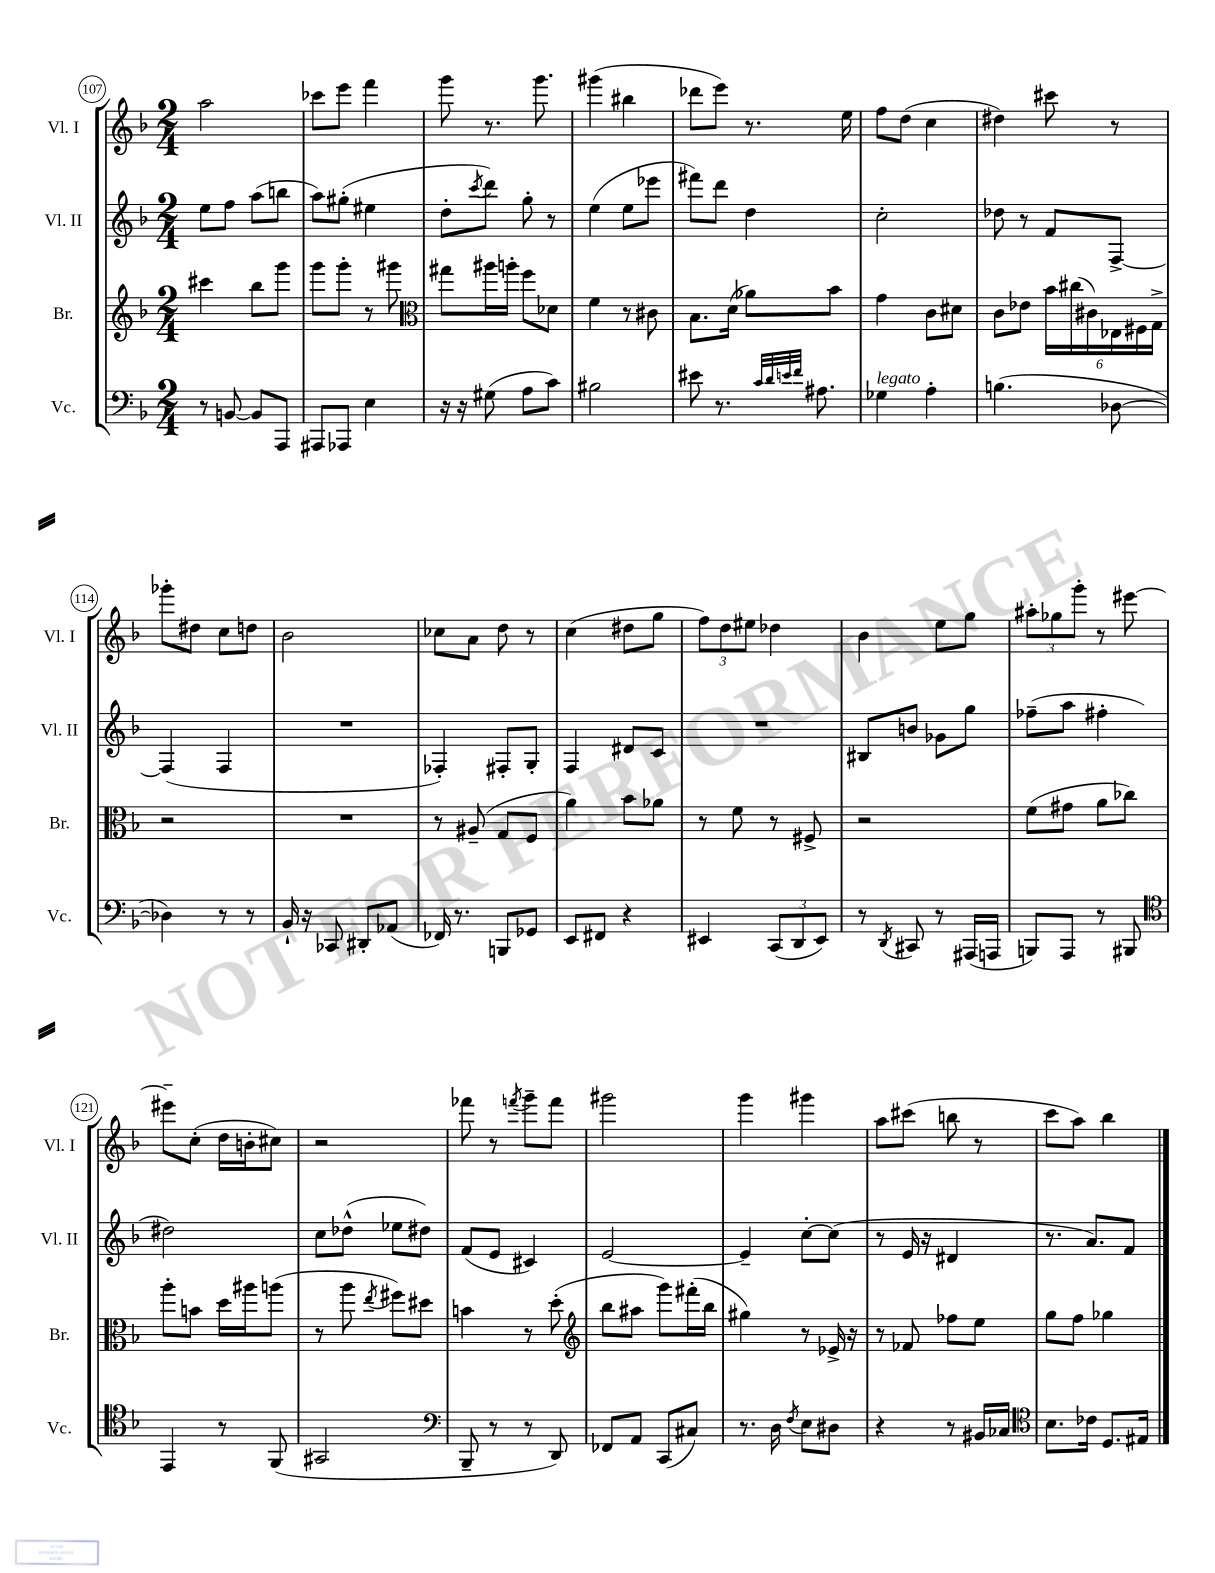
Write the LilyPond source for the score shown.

<<
\new StaffGroup <<
\new Staff = "s0" \with { instrumentName = "Vl. I" shortInstrumentName = "Vl. I" } {
    \clef treble \key f \major \numericTimeSignature \time 2/4
    a''2 |
    ces'''8 e'''8 f'''4 |
    g'''8 r8. g'''8. |
    gis'''4( bis''4 |
    des'''8 e'''8) r8. e''16 |
    f''8 d''8( c''4 |
    dis''4) cis'''8 r8 |
    ges'''8-. dis''8 c''8 d''8 |
    bes'2 |
    ces''8 a'8 d''8 r8 |
    c''4( dis''8 g''8 |
    \tuplet 3/2 { f''8) d''8 eis''8 } des''4 |
    bes'4 e''8 g''8 |
    \tuplet 3/2 { ais''8-. ges''8 g'''8-. } r8 eis'''8~ |
    eis'''8-- c''8-.( d''16 b'16-. cis''8) |
    r2 |
    fes'''8 r8 \acciaccatura { f'''8 } g'''8-- f'''8 |
    gis'''2 |
    g'''4 gis'''4 |
    a''8 cis'''8( b''8 r8 |
    c'''8 a''8) bes''4 \bar "|." |
}
\new Staff = "s1" \with { instrumentName = "Vl. II" shortInstrumentName = "Vl. II" } {
    \clef treble \key f \major \numericTimeSignature \time 2/4
    e''8 f''8 a''8( b''8 |
    a''8) gis''8-.( eis''4 |
    d''8-. \acciaccatura { c'''8 } d'''8) g''8-. r8 |
    e''4( e''8 ees'''8 |
    fis'''8) d'''8 d''4 |
    c''2-. |
    des''8 r8 f'8 f8~-> |
    f4( f4 |
    R2 |
    fes4-.) fis8-. g8-. |
    f4 dis'8 c'8 |
    R2 |
    bis8 b'8 ges'8 g''8 |
    fes''8--( a''8 fis''4-. |
    dis''2) |
    c''8 des''8-^( ees''8 dis''8) |
    f'8( e'8 cis'4) |
    e'2~ |
    e'4-- c''8~-. c''8( |
    r8 e'16 r16 dis'4 |
    r8. a'8.) f'8 \bar "|." |
}
\new Staff = "s2" \with { instrumentName = "Br." shortInstrumentName = "Br." } {
    \clef treble \key f \major \numericTimeSignature \time 2/4
    cis'''4 bes''8 g'''8 |
    g'''8 g'''8-. r8 gis'''8 |
    \clef alto gis''8 ais''16 a''16-. f''8 des'8 |
    f'4 r8 cis'8 |
    bes8. d'16( aes'8) bes'8 |
    g'4 c'8 dis'8 |
    c'8 ees'8 \tuplet 6/4 { bes'16 cis''16( cis'16) ees16 fis16 g16-> } |
    r2 |
    R2 |
    r8 ais8--( g8 f8 |
    a'4) bes'8 aes'8 |
    r8 f'8 r8 fis8-> |
    r2 |
    f'8( gis'8 a'8 ces''8) |
    a''8-. b'8 d''16 ais''16 a''8( |
    r8 a''8 \acciaccatura { e''8 } fis''8) dis''8 |
    b'4 r8 d''8-.( |
    \clef treble bes''8 ais''8 g'''8) fis'''16-.( bes''16 |
    gis''4) r8 ees'16-> r16 |
    r8 fes'8 fes''8 e''8 |
    g''8 f''8 ges''4 \bar "|." |
}
\new Staff = "s3" \with { instrumentName = "Vc." shortInstrumentName = "Vc." } {
    \clef bass \key f \major \numericTimeSignature \time 2/4
    r8 b,8~ b,8 a,,8 |
    ais,,8 aes,,8 e4 |
    r16 r16 gis8( a8 c'8) |
    bis2 |
    eis'8 r8. \grace { c'32 d'32 e'32 f'32 } ais8. |
    ges4^\markup { \italic "legato" } a4-. |
    b4.( des8~ |
    des4) r8 r8 |
    bes,16-! r16 ces,8 dis,8-. aes,8( |
    fes,16) r8. b,,8 ges,8 |
    e,8 fis,8 r4 |
    eis,4 \tuplet 3/2 { c,8( d,8 eis,8) } |
    r8 \acciaccatura { d,8 } cis,8 r8 ais,,16( a,,16 |
    b,,8) a,,8 r8 bis,,8 |
    \clef tenor e,4 r8 f,8( |
    gis,2 |
    \clef bass bes,,8-- r8 r8 d,8) |
    fes,8 a,8 c,8( cis8) |
    r8. d16 \acciaccatura { f8 } e8 dis8 |
    r4 r8 bis,16 ces16 |
    \clef tenor bes8. ces'16 d8. eis16 \bar "|." |
}
>>
>>
\layout { \context { \Score currentBarNumber = #107 \override BarNumber.stencil = #(make-stencil-circler 0.1 0.3 ly:text-interface::print) } }
